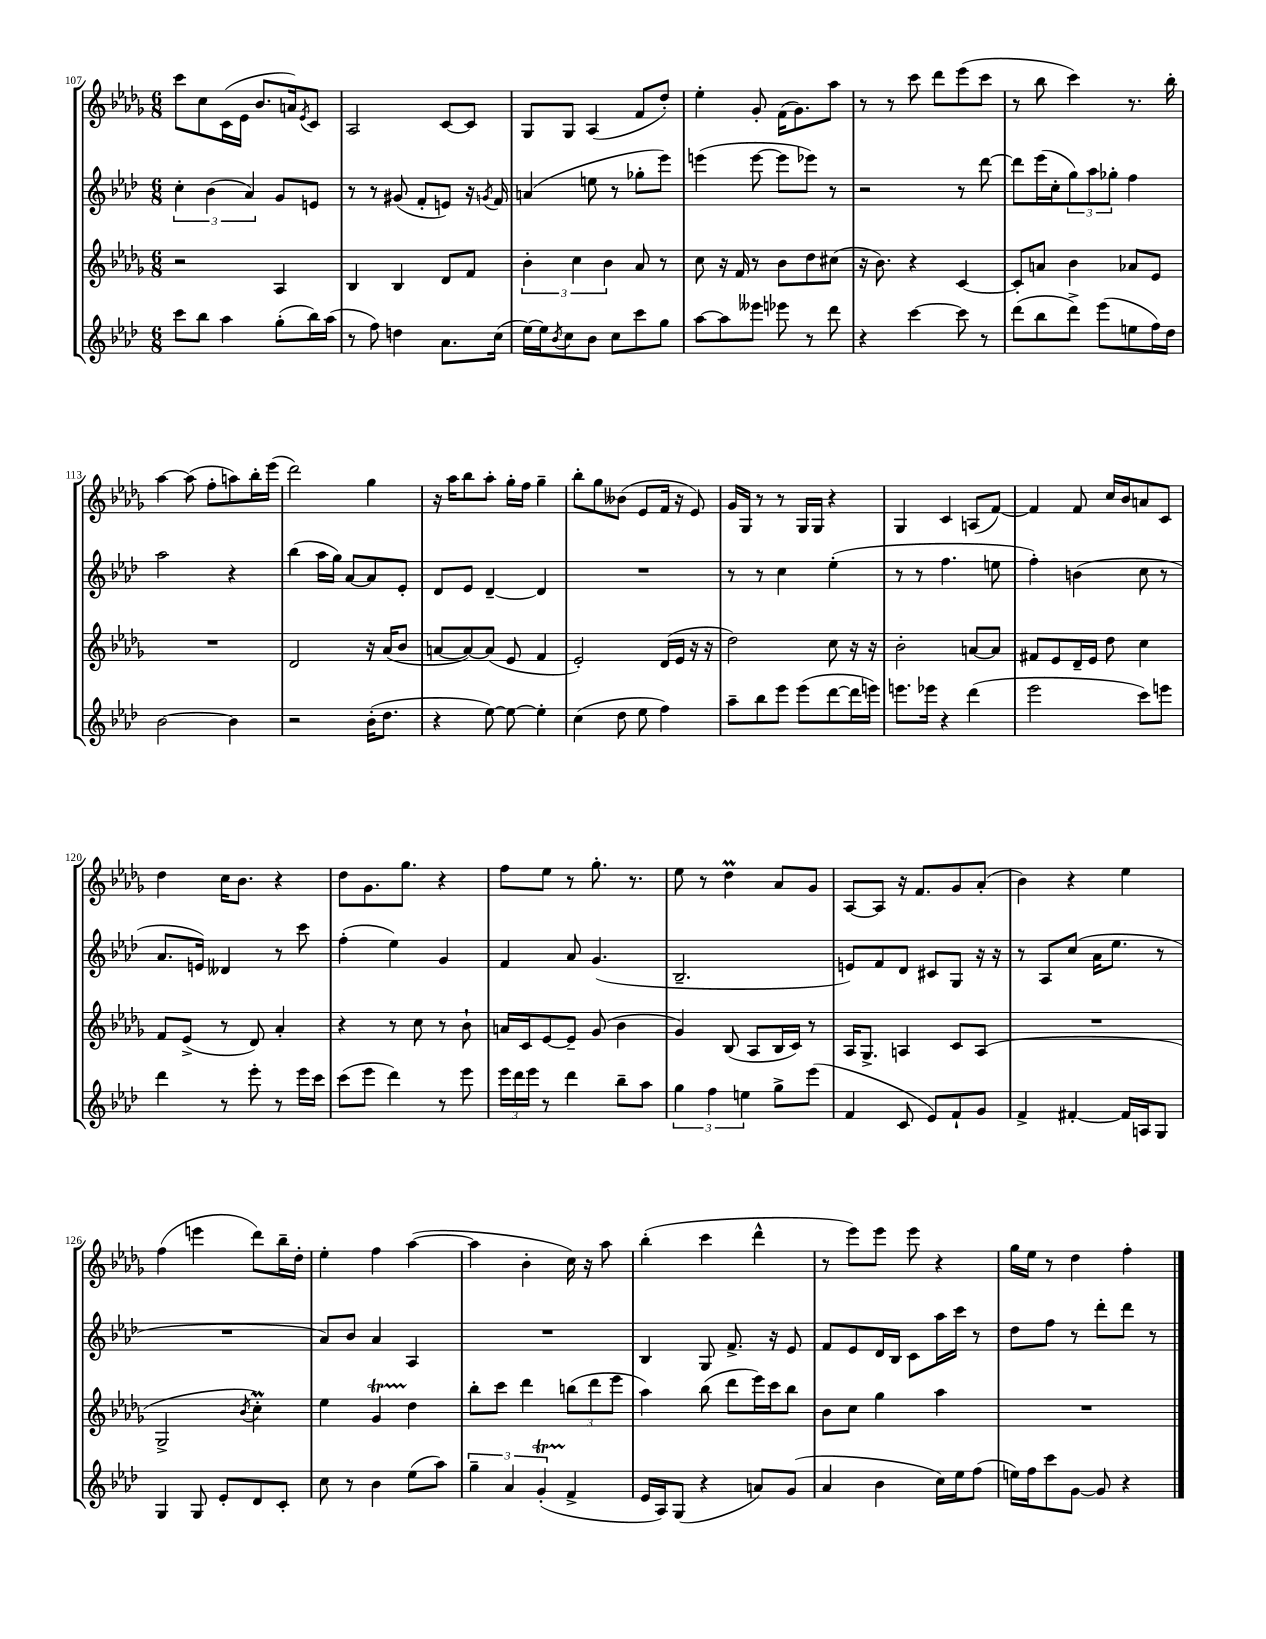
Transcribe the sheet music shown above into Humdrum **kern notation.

**kern	**kern	**kern	**kern
*staff4	*staff3	*staff2	*staff1
*clefG2	*clefG2	*clefG2	*clefG2
*k[b-e-a-d-]	*k[b-e-a-d-g-]	*k[b-e-a-d-]	*k[b-e-a-d-g-]
*M6/8	*M6/8	*M6/8	*M6/8
8ccc\L	2r	6cc'\	8ccc\L
8bb-\J	.	.	8cc\
.	.	(6b-\	.
4aa-\	.	.	(16c\L
.	.	.	16e-\JJ
.	.	6a-/)	.
.	.	.	8.b-/L
(8gg'\L	4A-/	8g/L	.
.	.	.	16a/k)
.	.	.	8qe-/
16bb-\L)	.	8e/J	8c/J
(16aa-\JJ	.	.	.
=	=	=	=
8r	4B-/	8r	2A-/
8ff\)	.	8r	.
4dd\	4B-/	(8g#/	.
.	.	8f'/L	.
8.a-\L	8d-/L	8e/J)	[8c/L
.	8f/J	16r	8c/]J
.	.	8qg/	.
(16cc\Jk	.	16f/	.
=	=	=	=
[16ee-\LL)	6b-'\	(4a/	8G-/L
16ee-\]J	.	.	.
8qb-/	.	.	.
8cc\	.	.	8G-/J
.	6cc\	.	.
8b-\J	.	8ee\	(4A-/
.	6b-\	.	.
8cc\L	.	8r	.
8ccc\	8a-/	8gg-'\L	8f/L
8gg\J	8r	8eee-\J)	8dd-'/J)
=	=	=	=
[8aa-\L	8cc\	(4eee\	4ee-'\
8aa-\]	16r	.	.
.	16f/	.	.
8eee--\J	8r	[8eee\	8g-'/
8eee-\	8b-\L	8eee\]L	(16f\LK
.	.	.	8.g-\)
8r	8dd-\	8eee-\J)	.
8ddd-\	(8cc#\J	8r	8aa-\J
=	=	=	=
4r	16r	2r	8r
.	8.b-\)	.	.
.	.	.	8r
[4ccc\	4r	.	8ccc\
.	.	.	8ddd-\L
8ccc\]	[4c/	8r	(8eee-\
8r	.	[8ddd-\	8ccc\J
=	=	=	=
(8ddd-\L	8c'/]L	8ddd-\]L	8r
8bb-\	8a/J	(16eee-\L	8bb-\
.	.	16cc'\J	.
8ddd-^\J)	4b-\	12gg\)	4ccc\)
.	.	12aa-\	.
(8eee-\L	.	.	.
.	.	12gg-'\J	.
8ee\	8a-/L	4ff\	8.r
16ff\L)	8e-/J	.	.
16dd-\JJ	.	.	16bb-'\
=	=	=	=
[2b-\	2.r	2aa-\	[4aa-\
.	.	.	(8aa-\]
.	.	.	8ff'\L
4b-\]	.	4r	8aa\)
.	.	.	16bb-'\L
.	.	.	(16eee-\JJ
=	=	=	=
2r	2d-/	(4bb-\	2ddd-\)
.	.	16aa-\LL	.
.	.	16gg\JJ)	.
.	.	[8a-/L	.
(16b-'\LK	16r	8a-/]	4gg-\
8.dd-\J	(16a-/LK	.	.
.	8b-/J	8e-'/J	.
=	=	=	=
4r	[8a/L	8d-/L	16r
.	.	.	16aa-\LK
.	8a/_)	8e-/J	8bb-\
[8ee-\)	(8a/]J	[4d-~/	8aa-'\J
8ee-\_	8e-/	.	16gg-'\LL
.	.	.	16ff\JJ
4ee-'\]	4f/	4d-/]	4gg-~\
=	=	=	=
(4cc\	2e-'/)	2.r	8bb-'\L
.	.	.	8gg-\
8dd-\	.	.	(8b--\J
8ee-\	.	.	8e-/L
4ff\)	(16d-/LL	.	16f/Jk
.	16e-/JJ	.	16r
.	16r	.	8e-/)
.	16r	.	.
=	=	=	=
8aa-~\L	2dd-\)	8r	16g-/LL
.	.	.	16G-/JJ
8bb-\	.	8r	8r
8eee-\J	.	4cc\	8r
(8eee-\L	.	.	16G-/LL
.	.	.	16G-/JJ
[8ddd-\	8cc\	(4ee-'\	4r
16ddd-\]L	16r	.	.
16eee\JJ)	16r	.	.
=	=	=	=
8.eee\L	2b-'\	8r	4G-/
.	.	8r	.
16eee-\Jk	.	.	.
4r	.	4.ff\	4c/
(4ddd-\	[8a/L	.	(8A/L
.	8a/]J	8ee\	[8f/J)
=	=	=	=
2eee-\	8f#/L	4ff'\)	4f/]
.	8e-/	.	.
.	16d-~/L	(4b\	8f/
.	16e-/JJ	.	.
.	8dd-\	.	16cc/LL
.	.	.	16b-/J
8ccc\L)	4cc\	8cc\	8a/
8eee\J	.	8r	8c/J
=	=	=	=
4ddd-\	8f/L	8.a-/L	4dd-\
.	(8e-^/J	.	.
.	.	16e/Jk)	.
8r	8r	4d--/	16cc\LK
.	.	.	8.b-\J
8eee-'\	8d-/)	.	.
8r	4a-'/	8r	4r
16eee-\LL	.	8ccc\	.
16ccc\JJ	.	.	.
=	=	=	=
(8ccc\L	4r	(4ff'\	8dd-\L
8eee-\J	.	.	8.g-\
4ddd-\)	8r	4ee-\)	.
.	.	.	8.gg-\J
.	8cc\	.	.
8r	8r	4g/	4r
8eee-\	8b-`\	.	.
=	=	=	=
24eee-\LL	16a/LL	4f/	8ff\L
24ddd-\	.	.	.
.	16c/J	.	.
24eee-\JJ	.	.	.
8r	[8e-/	.	8ee-\J
4ddd-\	8e-~/]J	8a-/	8r
.	(8g-/	(4.g/	8.gg-'\
8bb-~\L	4b-\	.	.
.	.	.	8.r
8aa-\J	.	.	.
=	=	=	=
6gg\	4g-/)	2.B-~/	8ee-\
.	.	.	8r
6ff\	.	.	.
.	(8B-/	.	4dd-\
6ee\	.	.	.
.	8A-/L	.	.
8gg^\L	16B-/L	.	8a-/L
.	16c/JJ)	.	.
(8eee-\J	8r	.	8g-/J
=	=	=	=
4f/	16A-/LK	8e/L)	[8A-/L
.	8.G-^/J	.	.
.	.	8f/	8A-/]J
8c/	4A/	8d-/J	16r
.	.	.	8.f/L
8e-/L)	.	8c#/L	.
8f`/	8c/L	8G/J	8g-/
8g/J	(8A/J	16r	(8a-'/J
.	.	16r	.
=	=	=	=
4f^/	2.r	8r	4b-\)
.	.	8A-/L	.
[4f#'/	.	(8cc/J	4r
.	.	16a-\LK	.
.	.	8.ee-\J	.
16f#/]LL	.	.	4ee-\
16A/J	.	.	.
8G/J	.	8r	.
=	=	=	=
4G/	2G-^/	2.r	(4ff\
8G/	.	.	4eee\
8e-'/L	.	.	.
.	8qb-/	.	.
8d-/	4cc'\)	.	8ddd-\L)
8c'/J	.	.	16bb-~\L
.	.	.	16dd-'\JJ
=	=	=	=
8cc\	4ee-\	8a-/L)	4ee-'\
8r	.	8b-/J	.
4b-\	4g-/	4a-/	4ff\
(8ee-\L	4dd-\	4A-/	([4aa-\
8aa-\J)	.	.	.
=	=	=	=
6gg~\	8bb-'\L	2.r	4aa-\]
.	8ccc\J	.	.
6a-/	.	.	.
.	4ddd-\	.	4b-'\
(6g'/	.	.	.
4f^/	(12bb\L	.	16cc\)
.	.	.	16r
.	12ddd-\	.	.
.	.	.	8aa-\
.	12eee-\J	.	.
=	=	=	=
16e-/LL	4aa-\)	4B-/	(4bb-'\
16A-/J)	.	.	.
(8G/J	.	.	.
4r	(8bb-\	8G/	4ccc\
.	8ddd-\L	8.f^/	.
8a/L)	16eee-\L)	.	4ddd-^^\
.	16ccc\J	16r	.
(8g/J	8bb-\J	8e-/	.
=	=	=	=
4a-/	8b-\L	8f/L	8r
.	8cc\J	8e-/	8eee-\L)
4b-\	4gg-\	16d-/L	8eee-\J
.	.	16B-/JJ	.
.	.	8c\L	8eee-\
16cc\LL)	4aa-\	16aa-\L	4r
16ee-\J	.	16ccc\JJ	.
(8ff\J	.	8r	.
=	=	=	=
16ee\LL)	2.r	8dd-\L	16gg-\LL
16ff\J	.	.	16ee-\JJ
8ccc\	.	8ff\J	8r
[8g\J	.	8r	4dd-\
8g/]	.	8ddd-'\L	.
4r	.	8ddd-\J	4ff'\
.	.	8r	.
==	==	==	==
*-	*-	*-	*-
